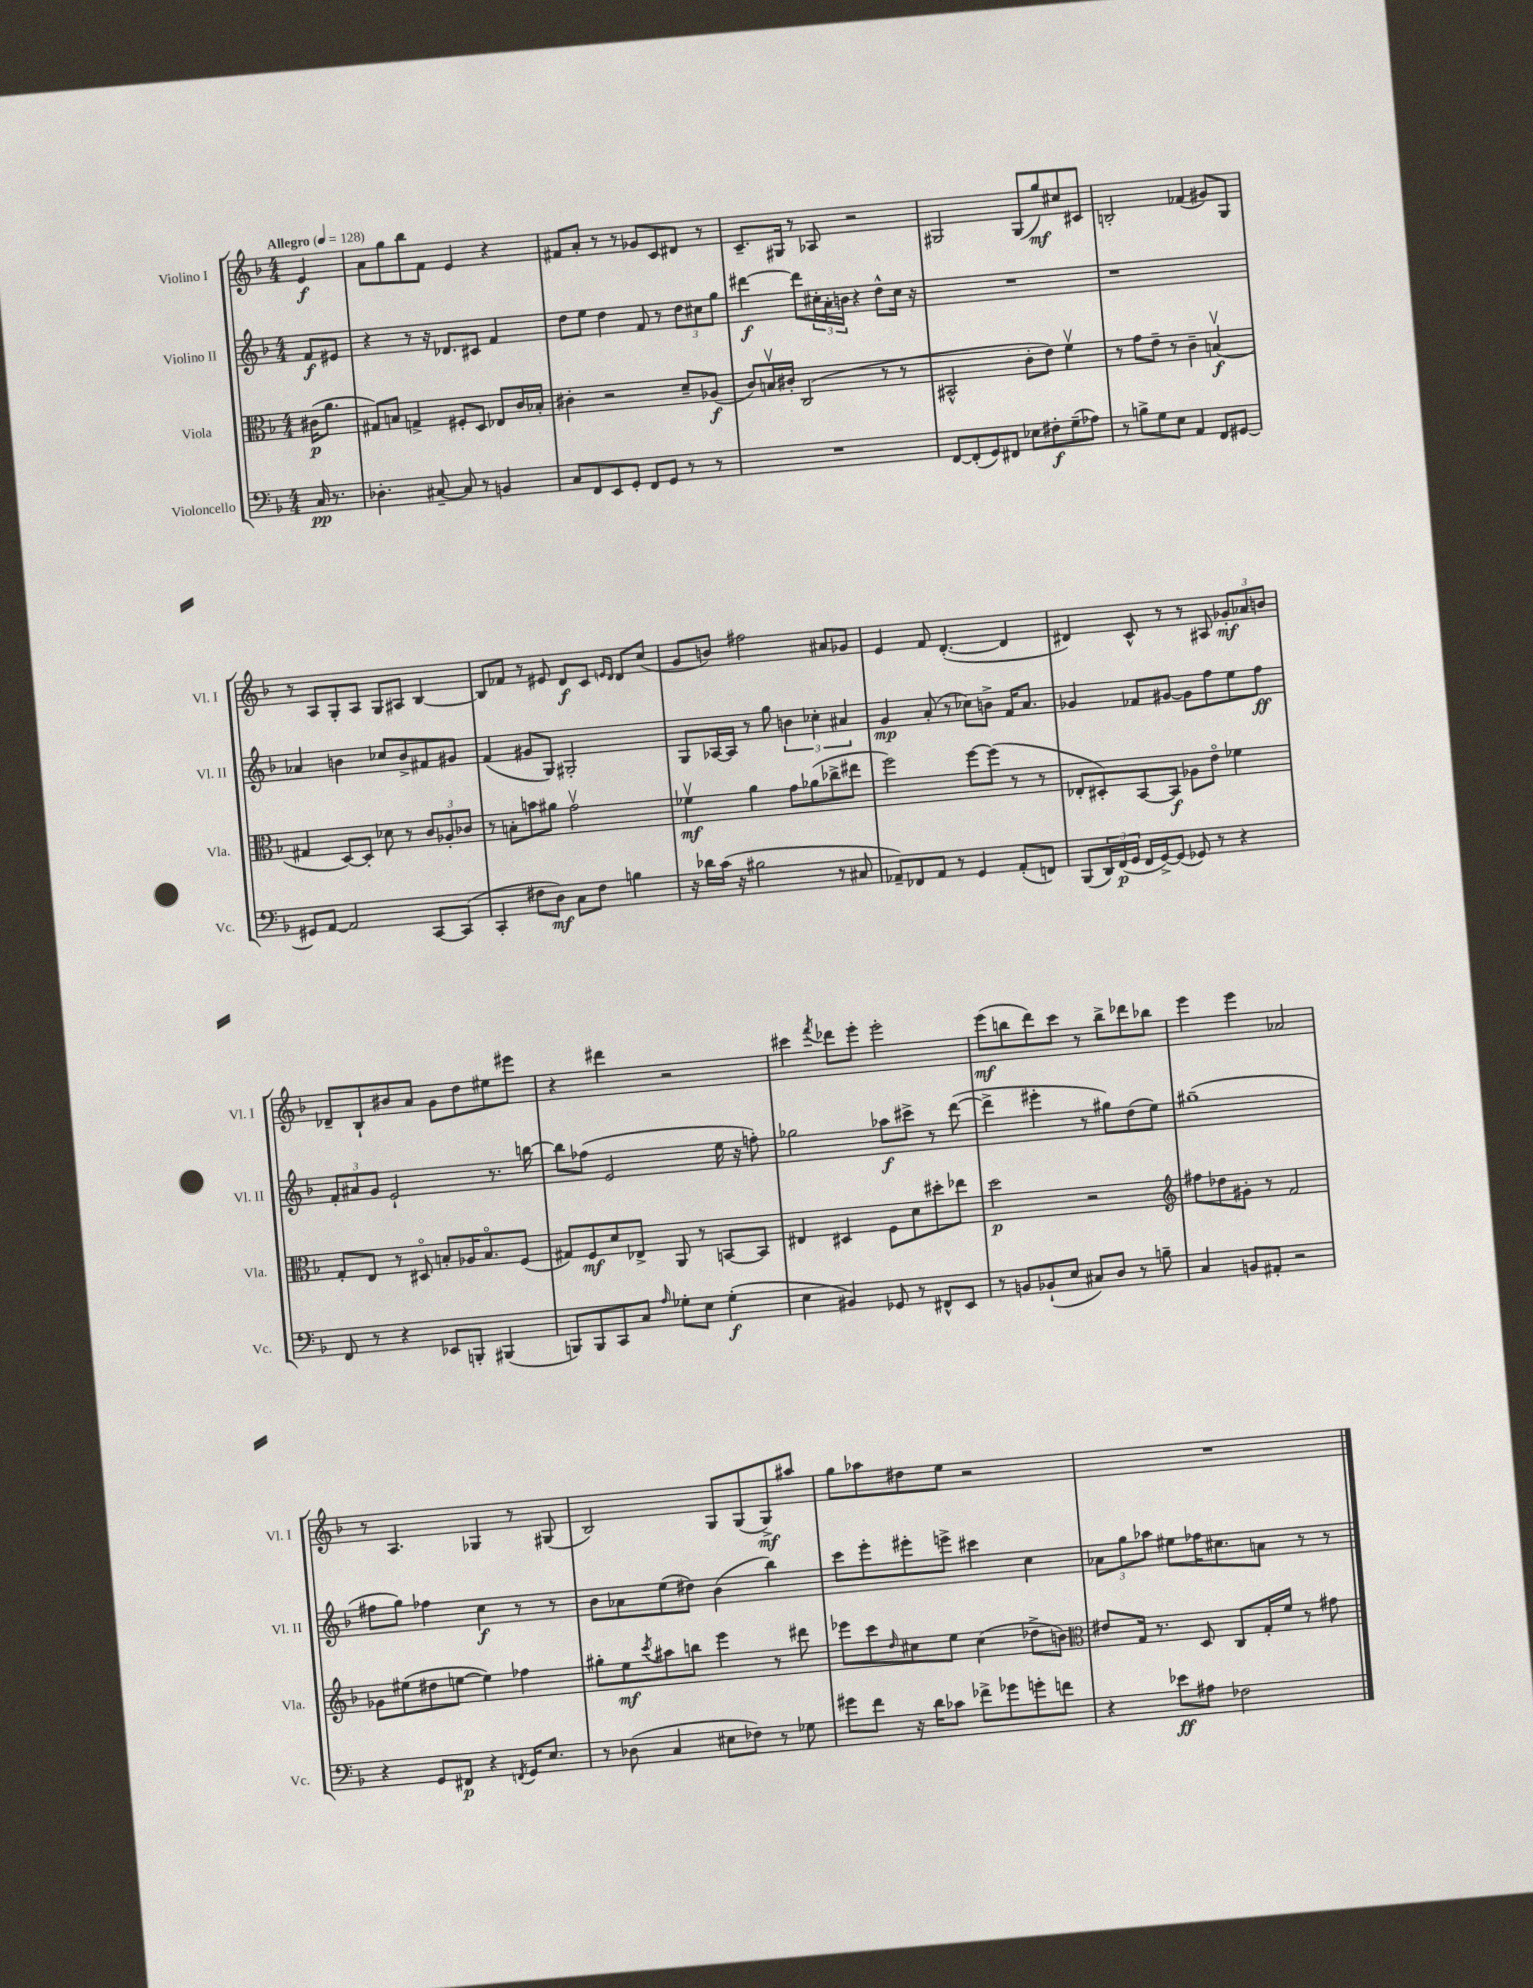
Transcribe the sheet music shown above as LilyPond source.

<<
\new StaffGroup <<
\new Staff = "s0" \with { instrumentName = "Violino I" shortInstrumentName = "Vl. I" } {
    \clef treble \key f \major \numericTimeSignature \time 4/4 \partial 4 \tempo "Allegro" 4 = 128
    e'4\f |
    a'8 g''8 bes''8 f'8 e'4 r4 |
    fis'8 a'8-. r8 r8 ges'8 c'8 dis'8 r8 |
    c'8.-- gis16 r8 aes8 r2 |
    gis2 gis8( g''8\mf) cis''8 cis'8 |
    b2-. fes'4( gis'8) g8 |
    r8 a8 g8-. a8 g8 ais8 bes4~ |
    bes8 fes'8 r8 eis'8 d'8\f c'8 \grace { e'16 d'16 } d'8 c''8( |
    g'8 b'8) fis''2 ais'8 ges'8 |
    e'4 f'8 d'4.~-.( d'4 |
    dis'4) c'8-^ r8 r8 ais8 \tuplet 3/2 { ges'8-.\mf aes'8 b'8 } |
    des'8-- bes8-! bis'8 a'8 g'8 d''8 eis''8 eis'''8 |
    r4 dis'''4 r2 |
    cis'''4 \acciaccatura { f'''8 } des'''8 e'''8-. e'''2-. |
    e'''8\mf( b''8 d'''8) c'''8 r8 b''8-> des'''8 bes''8 |
    e'''4 e'''4 aes'2 |
    r8 a4. ges4 r8 gis8( |
    bes2) g8 g8( g8->\mf) ais''8 |
    g''8 aes''8 dis''8 e''8 r2 |
    R1 \bar "|." |
}
\new Staff = "s1" \with { instrumentName = "Violino II" shortInstrumentName = "Vl. II" } {
    \clef treble \key f \major \numericTimeSignature \time 4/4 \partial 4
    f'8\f eis'8 |
    r4 r8 r16 des'8. cis'8 f'4 |
    d''8 e''8 d''4 f'8 r8 \tuplet 3/2 { d''8 cis''8 g''8 } |
    dis'''4~\f dis'''8 \tuplet 3/2 { cis''16-. a'16-. b'16 } r4 d''8-^ cis''16 r16 |
    R1 |
    r1 |
    aes'4 b'4 ces''8 b'8-> fis'8 gis'8 |
    f'4( gis'8 g8) gis2-. |
    g8 aes16~ aes16 r8 g''8 \tuplet 3/2 { b'4 ces''4-. ais'4 } |
    g'4\mp a'8-.( r8 ces''8) b'8-> f'16 a'8. |
    ges'4 fes'8 gis'8~ gis'8 f''8 e''8 f''8\ff |
    \tuplet 3/2 { f'8-. ais'8 g'8 } e'2-! r8. b''16~ |
    b''8 fes''8( e'2 e''16 r16 f''8-.) |
    ges''2 aes''8\f cis'''8-> r8 d'''8~( |
    d'''4-> eis'''4-. r8 gis''8) d''8( e''8) |
    gis''1--( |
    fis''8 g''8) fes''4 c''4\f r8 r8 |
    bes'8 aes'8 e''8( dis''8) bes'4( bes''4) |
    c'''8 e'''8-. eis'''8-. e'''8-> cis'''4 c''4 |
    \tuplet 3/2 { aes'8 g''8 aes''8 } eis''8 fes''16 cis''8. a'8 r8 r8 \bar "|." |
}
\new Staff = "s2" \with { instrumentName = "Viola" shortInstrumentName = "Vla." } {
    \clef alto \key f \major \numericTimeSignature \time 4/4 \partial 4
    cis'16\p( a'8. |
    gis8) b8 g4-> fis8-. d8 ees8 c'16 bes16-. |
    cis'4-. r2 d'8-- aes8\f( |
    c'8) b16\upbow cis'16-. c2( r8 r8 |
    bis,2-^ c'8-. e'8) f'4\upbow |
    r8 g'8 e'8-- r8 c'4-- b4\upbow\f( |
    gis4 d8~) d8-. des'8 r8 \tuplet 3/2 { c'8 aes8-. ces'8 } |
    r8 b8-. b'8 ais'8 g'2\upbow |
    fes'4\upbow\mf a'4 g'8 aes'8( ces''8-> eis''8 |
    f''2) f''8~ f''8( r8 r8 |
    ees8-. dis8-.) bes,8~ bes,8\f aes8 e'8\flageolet fes'4 |
    g8-. e8 r8 dis8\flageolet b8-. aes16 b8.\flageolet f8( |
    gis8) f8\mf d'8 ees8-> a,8 r8 b,8~ b,8 |
    eis4 dis4 f8 d'8 dis''8-. ees''8 |
    d''2\p r2 |
    \clef treble fis''8 des''8 gis'8-. r8 f'2 |
    ges'8 eis''8( dis''8 e''8~ e''4) fes''4 |
    gis''8-. e''8\mf \acciaccatura { c'''8 } ais''8 b''8 e'''4 r8 dis'''8 |
    ees'''8 c'''8 \grace { d''16 } cis''8 e''8 cis''4( des''8-> b'8) |
    \clef alto eis'8 g16 r8. d8 c8 g16-. f'16 r8 gis'8 \bar "|." |
}
\new Staff = "s3" \with { instrumentName = "Violoncello" shortInstrumentName = "Vc." } {
    \clef bass \key f \major \numericTimeSignature \time 4/4 \partial 4
    c16\pp r8. |
    des4.-. cis8~-- cis8 r8 b,4 |
    c8 f,8 e,8 g,8-. f,8 g,8 r8 r8 |
    R1 |
    f,8~ f,8-.( g,8) fis,8 ees8 fis8-.\f g8--( aes8) |
    r8 b8-> g8 e8 a,4 f,8 gis,8~ |
    gis,8 a,8~ a,2 c,8~ c,8( |
    c,4-. fis8 d8\mf) c8 fis8 b4 |
    r16 des'16 c'16( r16 bis2 r8 cis8 |
    aes,8--) fes,8 aes,8 r8 g,4 aes,8-.( f,8) |
    bes,,8( \tuplet 3/2 { d,16) f,16\p( g,16 } f,16 g,16~->) g,8( ges,8) r8 r4 |
    f,8 r8 r4 ees,8 b,,8-. bis,,4( |
    b,,8) b,,8 c,8 c8 \grace { a16 } ges8-. e8 ges4-.\f( |
    e4 bis,4) ges,8 r8 fis,8-^ e,8 |
    r8 b,8 bes,8-!( e8 cis8) d8 r8 b8-- |
    c4 b,8 ais,8-. r2 |
    r4 g,8 fis,8\p r4 \acciaccatura { f,8 } g,16 e8. |
    r8 des8( c4 eis8 fes8) r8 ges8 |
    gis'8 f'8 r16 d'16 ces'8 fes'8-> ges'8 g'8-. f'8 |
    r4 ees'8\ff ais8 fes2 \bar "|." |
}
>>
>>
\layout { \context { \Score \remove "Bar_number_engraver" } }
